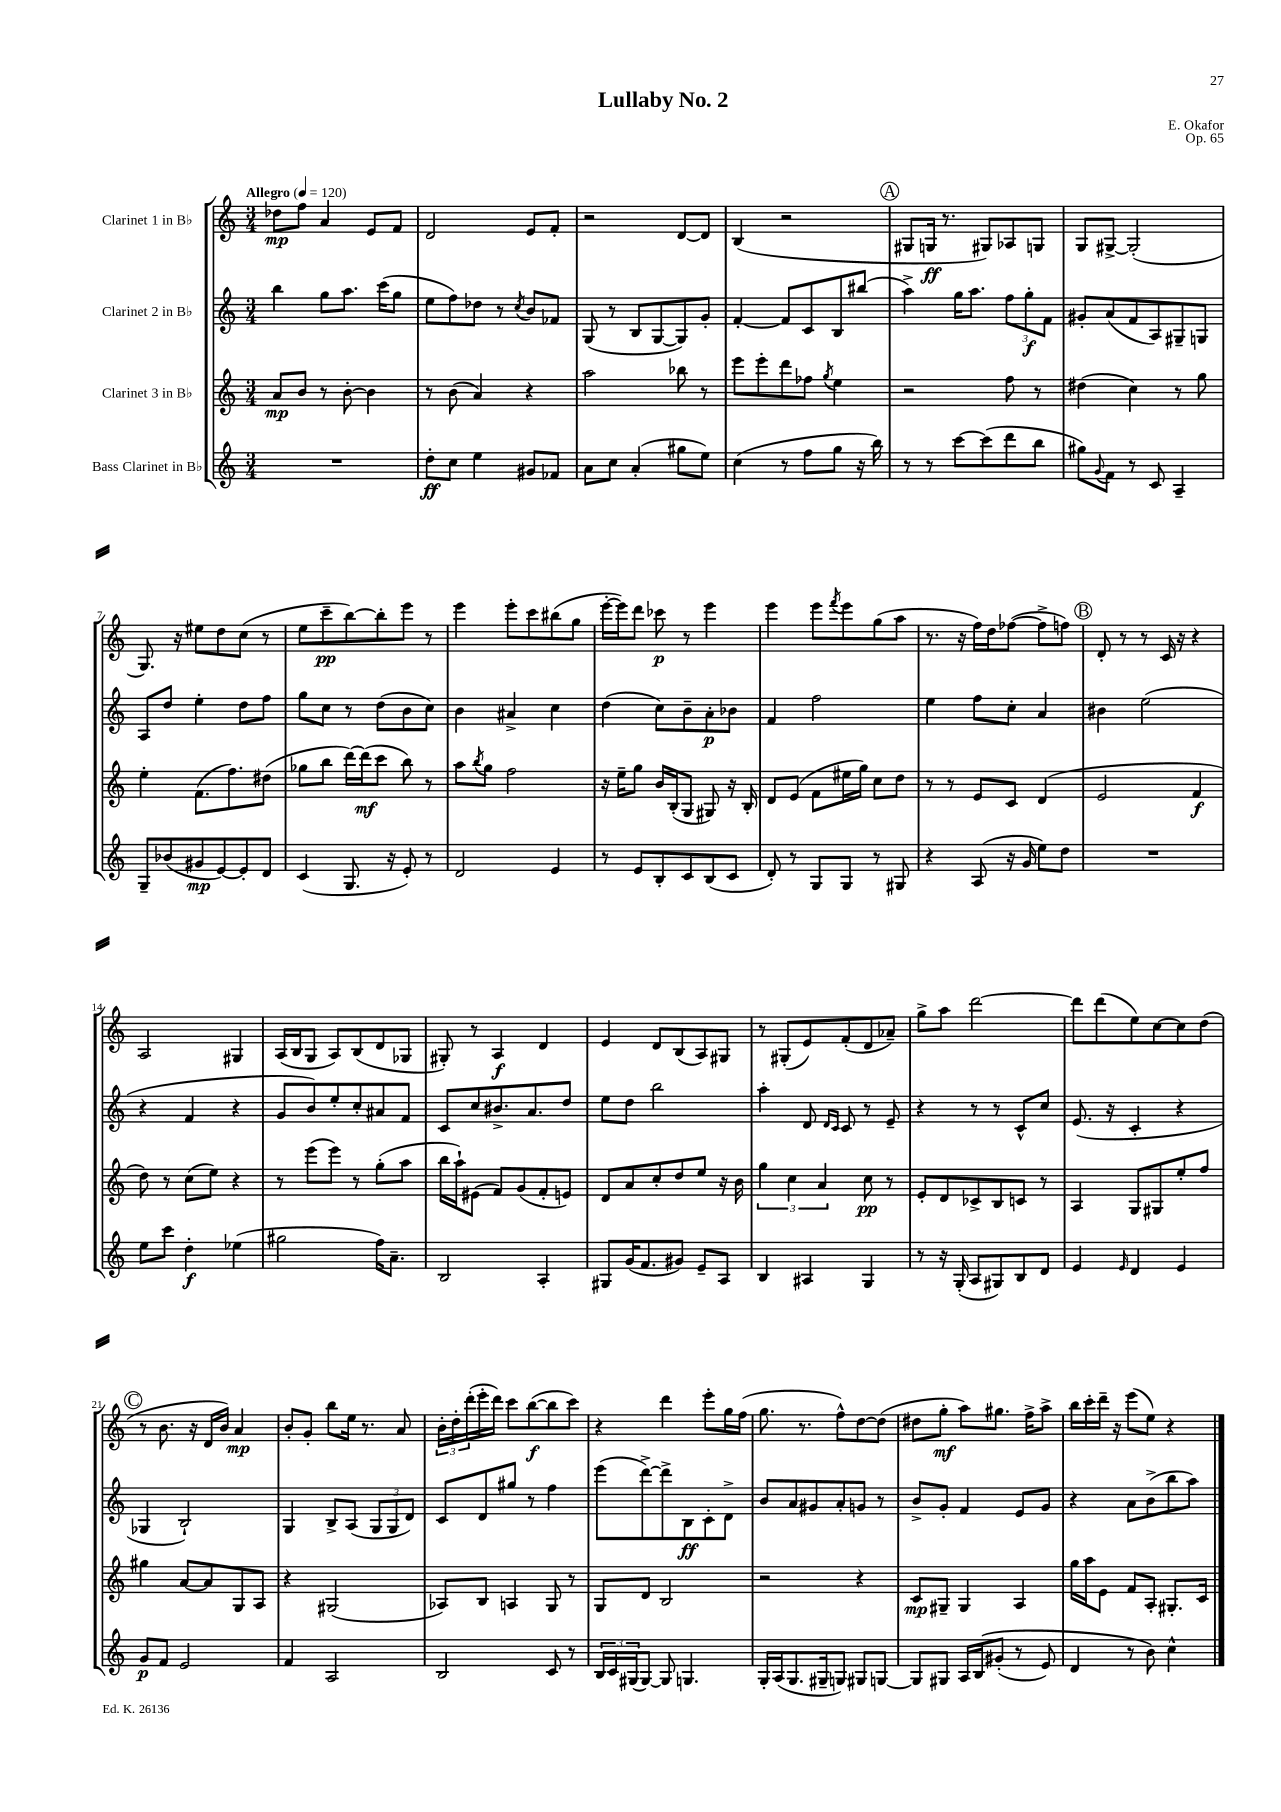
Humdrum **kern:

**kern	**dynam	**kern	**dynam	**kern	**dynam	**kern	**dynam
*part4	*part4	*part3	*part3	*part2	*part2	*part1	*part1
*staff4	*staff4	*staff3	*staff3	*staff2	*staff2	*staff1	*staff1
*I"Bass Clarinet in B♭	*	*I"Clarinet 3 in B♭	*	*I"Clarinet 2 in B♭	*	*I"Clarinet 1 in B♭	*
*clefG2	*	*clefG2	*	*clefG2	*	*clefG2	*
*k[]	*	*k[]	*	*k[]	*	*k[]	*
*M3/4	*	*M3/4	*	*M3/4	*	*M3/4	*
*MM120	*	*MM120	*	*MM120	*	*MM120	*
=1	=1	=1	=1	=1	=1	=1	=1
!	!	!	!	!	!	!LO:TX:a:B:t=Allegro	!
2.r	.	8a/L	mp	4bb\	.	8dd-X\L	mp
.	.	8b/J	.	.	.	8ff\J	.
.	.	8r	.	8gg\L	.	4a/	.
.	.	[8b'\	.	8.aa\J	.	.	.
.	.	4b\]	.	.	.	8e/L	.
.	.	.	.	(16ccc\KL	.	.	.
.	.	.	.	8gg\J	.	8f/J	.
=2	=2	=2	=2	=2	=2	=2	=2
8dd'\L	ff	8r	.	8ee\L	.	2d/	.
8cc\J	.	(8b\	.	8ff\)	.	.	.
4ee\	.	4a/)	.	8dd-X\J	.	.	.
.	.	.	.	8r	.	.	.
.	.	.	.	8qcc/	.	.	.
8g#X/L	.	4r	.	8b/L	.	8e/L	.
8f-X/J	.	.	.	8f-X/J	.	8f'/J	.
=3	=3	=3	=3	=3	=3	=3	=3
8a\L	.	2aa\	.	(8G/	.	2r	.
8cc\J	.	.	.	8r	.	.	.
(4a'/	.	.	.	8B/L	.	.	.
.	.	.	.	[8G/	.	.	.
8gg#X\L	.	8bb-X\	.	8G/])	.	[8d/L	.
8ee\J)	.	8r	.	8g'/J	.	8d/J]	.
=4	=4	=4	=4	=4	=4	=4	=4
(4cc\	.	8eee\L	.	[4f'/	.	(4B/	.
.	.	8eee'\	.	.	.	.	.
8r	.	8ddd\	.	8f/L]	.	2r	.
8ff\L	.	8ff-X\J	.	8c/	.	.	.
.	.	8qgg/	.	.	.	.	.
8gg\J	.	4ee\	.	8B/	.	.	.
16r	.	.	.	(8bb#X/J	.	.	.
16bb\)	.	.	.	.	.	.	.
!!LO:REH:place=s1:t=A
=5	=5	=5	=5	=5	=5	=5	=5
8r	.	2r	.	4aa^\)	.	8G#X/L	.
8r	.	.	.	.	.	16Gn/Jk	ff
.	.	.	.	.	.	8.r	.
[8ccc\L	.	.	.	16gg\KL	.	.	.
.	.	.	.	8.aa\J	.	.	.
(8ccc\]	.	.	.	.	.	8G#X/L)	.
8ddd\	.	8ff\	.	12ff\L	.	8A-X/	.
.	.	.	.	12gg'\	f	.	.
8bb\J	.	8r	.	.	.	8Gn/J	.
.	.	.	.	12f\J	.	.	.
=6	=6	=6	=6	=6	=6	=6	=6
8gg#X\L)	.	(4dd#X\	.	8g#X'/L	.	8G/L	.
8qqg/	.	.	.	.	.	.	.
8f\J	.	.	.	(8a/	.	[8G#X^/J	.
8r	.	4cc\)	.	8f/	.	(2G#'/]	.
8c/	.	.	.	8A/)	.	.	.
4A~/	.	8r	.	8G#X~/	.	.	.
.	.	8gg\	.	8Gn/J	.	.	.
!!LO:LB:g=z
=7	=7	=7	=7	=7	=7	=7	=7
8G~/L	.	4ee'\	.	8A/L	.	8.G/)	.
(8b-X/	.	.	.	8dd/J	.	.	.
.	.	.	.	.	.	16r	.
8g#X/	mp	(8.f\L	.	4ee'\	.	8ee#X\L	.
[8e/)	.	.	.	.	.	8dd\	.
.	.	8.ff\)	.	.	.	.	.
8e'/]	.	.	.	8dd\L	.	(8cc\J	.
8d/J	.	(8dd#X\J	.	8ff\J	.	8r	.
=8	=8	=8	=8	=8	=8	=8	=8
(4c/	.	8gg-X\L	.	8gg\L	.	8ee\L	.
.	.	8bb\J	.	8cc\J	.	8ccc~\	pp
8.G/	.	[16ddd\LL)	.	8r	.	[8bb\)	.
.	.	(16ddd\J]	mf	.	.	.	.
.	.	8ccc\J	.	(8dd\L	.	8bb'\]	.
16r	.	.	.	.	.	.	.
8e'/)	.	8bb\)	.	8b\	.	8eee\J	.
8r	.	8r	.	8cc\J)	.	8r	.
=9	=9	=9	=9	=9	=9	=9	=9
2d/	.	8aa\L	.	4b\	.	4eee\	.
.	.	8qbb/	.	.	.	.	.
.	.	8gg\J	.	.	.	.	.
.	.	2ff\	.	4a#X^/	.	8eee'\L	.
.	.	.	.	.	.	8ccc\	.
4e/	.	.	.	4cc\	.	(8bb#X\	.
.	.	.	.	.	.	8gg\J	.
=10	=10	=10	=10	=10	=10	=10	=10
8r	.	16r	.	(4dd\	.	[16eee'\LL	.
.	.	16ee~\KL	.	.	.	16eee\J])	.
8e/L	.	8gg\J	.	.	.	8ddd\J	.
8B'/	.	16b/LL	.	8cc\L)	.	8ccc-X\	p
.	.	(16B'/J	.	.	.	.	.
8c/	.	8G/J	.	8b~\	.	8r	.
(8B/	.	8G#X/)	.	8a'\	p	4eee\	.
8c/J	.	16r	.	8b-X\J	.	.	.
.	.	16B'/	.	.	.	.	.
=11	=11	=11	=11	=11	=11	=11	=11
8d'/)	.	8d/L	.	4f/	.	4eee\	.
8r	.	(8e/J	.	.	.	.	.
8G/L	.	8f\L	.	2ff\	.	8eee\L	.
.	.	.	.	.	.	8qfff/	.
8G/J	.	16ee#X\L	.	.	.	8eee\	.
.	.	16gg\JJ)	.	.	.	.	.
8r	.	8cc\L	.	.	.	(8gg\	.
8G#X/	.	8dd\J	.	.	.	8aa\J	.
=12	=12	=12	=12	=12	=12	=12	=12
4r	.	8r	.	4ee\	.	8.r	.
.	.	8r	.	.	.	.	.
.	.	.	.	.	.	16r	.
(8A/	.	8e/L	.	8ff\L	.	16ff\LL)	.
.	.	.	.	.	.	16dd\J	.
16r	.	8c/J	.	8cc'\J	.	([8ff-X\J	.
16g/	.	.	.	.	.	.	.
8ee\L)	.	(4d/	.	4a/	.	8ff-^\L]	.
8dd\J	.	.	.	.	.	8ffn\J)	.
!!LO:REH:place=s1:t=B
=13	=13	=13	=13	=13	=13	=13	=13
2.r	.	2e/	.	4b#X\	.	8d'/	.
.	.	.	.	.	.	8r	.
.	.	.	.	(2ee\	.	8r	.
.	.	.	.	.	.	16c/	.
.	.	.	.	.	.	16r	.
.	.	4f/	f	.	.	4r	.
!!LO:LB:g=z
=14	=14	=14	=14	=14	=14	=14	=14
8ee\L	.	8dd\)	.	4r	.	2A/	.
8ccc\J	.	8r	.	.	.	.	.
4dd'\	f	(8cc\L	.	4f/	.	.	.
.	.	8ee\J)	.	.	.	.	.
(4ee-X\	.	4r	.	4r	.	4G#X/	.
=15	=15	=15	=15	=15	=15	=15	=15
2gg#X\	.	8r	.	8g/L	.	(16A/LL	.
.	.	.	.	.	.	16B/J	.
.	.	(8eee\L	.	8b/)	.	8G/J	.
.	.	8eee\J)	.	8ee'/	.	8A/L)	.
.	.	8r	.	8cc'/	.	(8B/	.
16ff\KL)	.	(8gg'\L	.	8a#X/	.	8d/	.
8.a~\J	.	.	.	.	.	.	.
.	.	8aa\J	.	8f/J	.	8G-X/J	.
=16	=16	=16	=16	=16	=16	=16	=16
2B/	.	16bb\LL	.	8c/L	.	8G#X'/)	.
.	.	16aa`\J)	.	.	.	.	.
.	.	(8e#X\J	.	8cc/	.	8r	.
.	.	8f/L)	.	8.b#X^/	.	4A/	f
.	.	(8g/	.	.	.	.	.
.	.	.	.	8.a/	.	.	.
4A'/	.	8f'/	.	.	.	4d/	.
.	.	8en/J)	.	8dd/J	.	.	.
=17	=17	=17	=17	=17	=17	=17	=17
8G#X/L	.	8d/L	.	8ee\L	.	4e/	.
(16g/K	.	8a/	.	8dd\J	.	.	.
8.f/	.	.	.	.	.	.	.
.	.	8cc'/	.	2bb\	.	8d/L	.
8g#X/J)	.	8dd/	.	.	.	(8B/	.
8e~/L	.	8ee/J	.	.	.	8A/)	.
8A/J	.	16r	.	.	.	8G#X/J	.
.	.	16b\	.	.	.	.	.
=18	=18	=18	=18	=18	=18	=18	=18
4B/	.	6gg\	.	4aa'\	.	8r	.
.	.	.	.	.	.	(8G#X'/L	.
.	.	6cc\	.	.	.	.	.
4A#X/	.	.	.	8d/	.	8e/)	.
.	.	6a/	.	.	.	.	.
.	.	.	.	16qqd/LL	.	.	.
.	.	.	.	16qqc/JJ	.	.	.
.	.	.	.	8c/	.	(8f'/	.
4G/	.	8cc\	pp	8r	.	8d/	.
.	.	8r	.	8e~/	.	8a-X~/J)	.
=19	=19	=19	=19	=19	=19	=19	=19
8r	.	8e'/L	.	4r	.	8gg^\L	.
16r	.	8d/	.	.	.	8aa\J	.
(16G'/	.	.	.	.	.	.	.
8A/L	.	8c-X^/	.	8r	.	[2ddd\	.
8G#X/)	.	8B/	.	8r	.	.	.
8B/	.	8cn/J	.	8c^^/L	.	.	.
8d/J	.	8r	.	8cc/J	.	.	.
=20	=20	=20	=20	=20	=20	=20	=20
4e/	.	4A/	.	(8.e/	.	8ddd\L]	.
.	.	.	.	.	.	(8ddd\	.
.	.	.	.	16r	.	.	.
16qqe/	.	.	.	.	.	.	.
4d/	.	8G/L	.	4c'/	.	8ee\)	.
.	.	8G#X/	.	.	.	[8cc\	.
4e/	.	8ee'/	.	4r	.	8cc\]	.
.	.	8ff/J	.	.	.	(8dd\J	.
!!LO:LB:g=z
!!LO:REH:place=s1:t=C
=21	=21	=21	=21	=21	=21	=21	=21
8g/L	p	4gg#X\	.	4G-X/	.	8r	.
8f/J	.	.	.	.	.	8.b\	.
2e/	.	[8a/L	.	2B`/)	.	.	.
.	.	.	.	.	.	16r	.
.	.	8a/]	.	.	.	16d/LL	.
.	.	.	.	.	.	16b/JJ)	.
.	.	8G/	.	.	.	4a/	mp
.	.	8A/J	.	.	.	.	.
=22	=22	=22	=22	=22	=22	=22	=22
4f/	.	4r	.	4G/	.	8b'/L	.
.	.	.	.	.	.	8g'/J	.
2A/	.	(2G#X/	.	8B^/L	.	8bb\L	.
.	.	.	.	(8A/J	.	16ee\Jk	.
.	.	.	.	.	.	8.r	.
.	.	.	.	12G/L	.	.	.
.	.	.	.	12G/	.	.	.
.	.	.	.	.	.	8a/	.
.	.	.	.	12d/J)	.	.	.
=23	=23	=23	=23	=23	=23	=23	=23
2B/	.	8A-X/L)	.	8c/L	.	24b'\LL	.
.	.	.	.	.	.	24dd'\	.
.	.	.	.	.	.	(24ddd'\	.
.	.	8B/J	.	8d/	.	16eee'\	.
.	.	.	.	.	.	16ddd\JJ)	.
.	.	4An/	.	8gg#X/J	.	8ccc\L	.
.	.	.	.	8r	.	([8bb\	f
8c/	.	8G/	.	4ff\	.	8bb\]	.
8r	.	8r	.	.	.	8ccc\J)	.
=24	=24	=24	=24	=24	=24	=24	=24
24B/LL	.	8G/L	.	(8eee\L	.	4r	.
24c/	.	.	.	.	.	.	.
(24G#X/J	.	.	.	.	.	.	.
[8G#/J)	.	8d/J	.	[8ddd^\)	.	.	.
8G#/]	.	2B/	.	8ddd^\]	.	4ddd\	.
4.Gn/	.	.	.	8B\	ff	.	.
.	.	.	.	8c'\	.	8eee'\L	.
.	.	.	.	8d^\J	.	16gg\L	.
.	.	.	.	.	.	(16ff\JJ	.
=25	=25	=25	=25	=25	=25	=25	=25
16G'/LL	.	2r	.	8b/L	.	8.gg\	.
(16A/J	.	.	.	.	.	.	.
8.G/	.	.	.	8a/	.	.	.
.	.	.	.	.	.	8.r	.
.	.	.	.	8g#X/	.	.	.
16G#X~/k	.	.	.	.	.	.	.
8Gn/J)	.	.	.	8a'/	.	8ff^^\L)	.
8G#X/L	.	4r	.	8gn/J	.	[8dd\	.
[8Gn/J	.	.	.	8r	.	(8dd\J]	.
=26	=26	=26	=26	=26	=26	=26	=26
8G/L]	.	8c/L	mp	8b^/L	.	8dd#X\L	.
8G#X/J	.	8G#X~/J	.	8g'/J	.	8gg'\J	mf
16A/LL	.	4G#/	.	4f/	.	8aa\L)	.
(16B/J	.	.	.	.	.	.	.
(8g#X'/J	.	.	.	.	.	8.gg#X\J	.
8r	.	4A/	.	8e/L	.	.	.
.	.	.	.	.	.	16ff^\KL	.
8e/)	.	.	.	8g/J	.	8aa^\J	.
=27	=27	=27	=27	=27	=27	=27	=27
4d/	.	16gg\LL	.	4r	.	16bb\LL	.
.	.	16aa\J	.	.	.	16ccc'\	.
.	.	8e\J	.	.	.	16ddd~\JJ	.
.	.	.	.	.	.	16r	.
8r	.	8f/L	.	8a\L	.	(8eee\L	.
8b\)	.	8A'/J	.	(8b^\	.	8ee\J)	.
4cc^^\	.	8.G#X'/L	.	8bb\	.	4r	.
.	.	.	.	8aa\J)	.	.	.
.	.	16c/Jk	.	.	.	.	.
==	==	==	==	==	==	==	==
*-	*-	*-	*-	*-	*-	*-	*-
